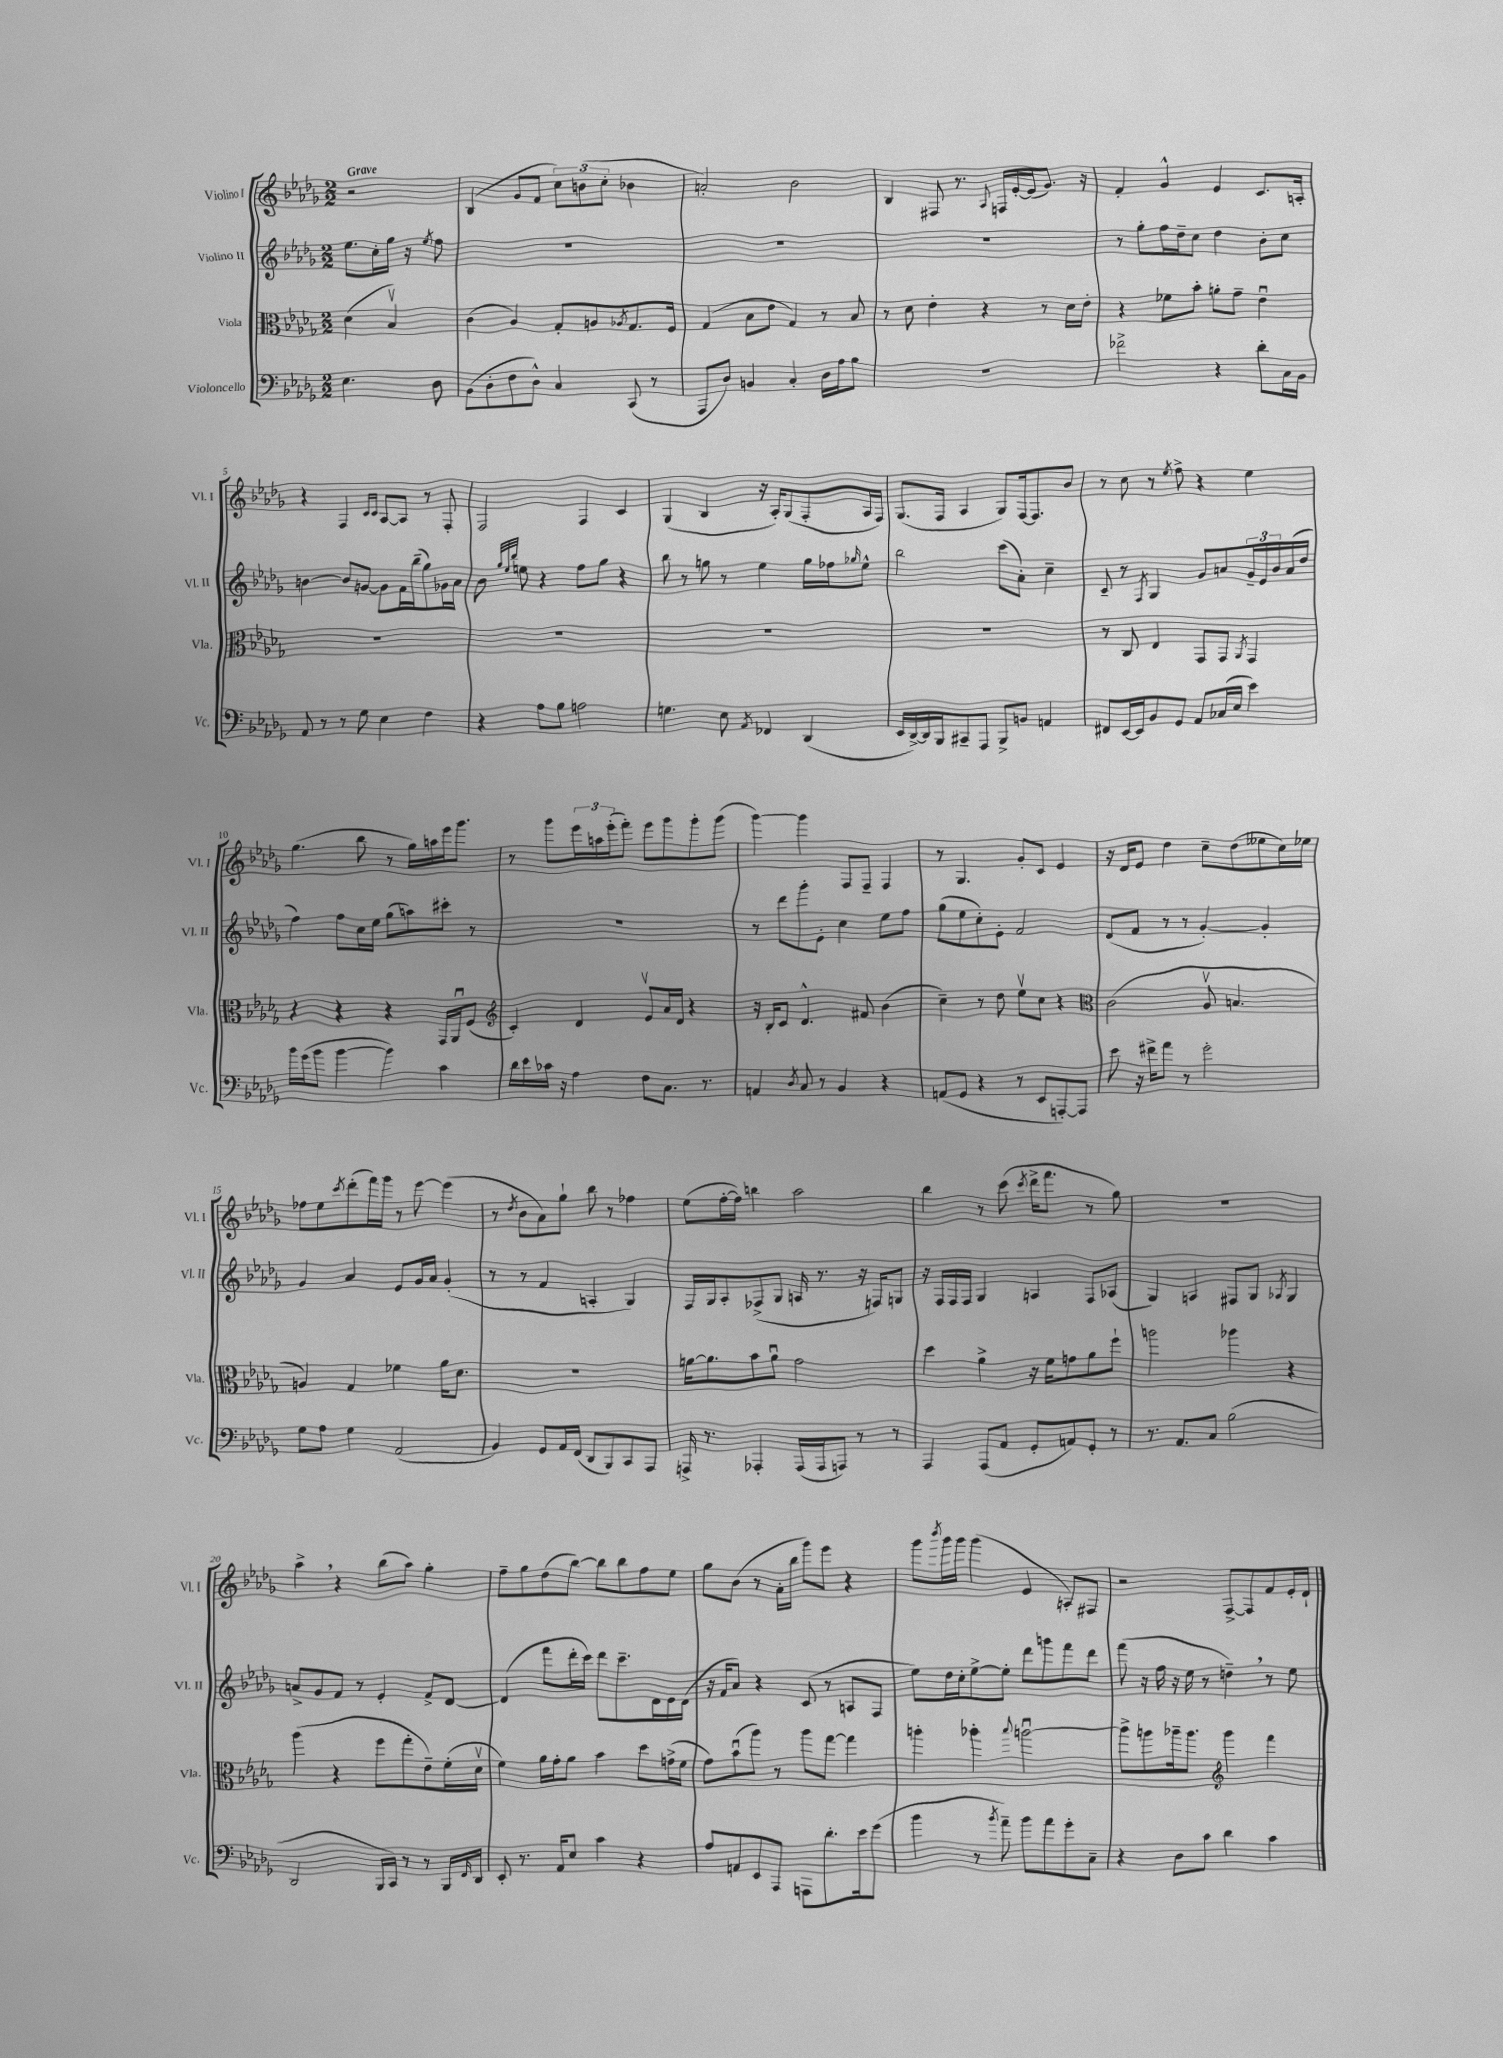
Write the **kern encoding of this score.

**kern	**kern	**kern	**kern
*part4	*part3	*part2	*part1
*staff4	*staff3	*staff2	*staff1
*I"Violoncello	*I"Viola	*I"Violino II	*I"Violino I
*I'Vc.	*I'Vla.	*I'Vl. II	*I'Vl. I
*clefF4	*clefC3	*clefG2	*clefG2
*k[b-e-a-d-g-]	*k[b-e-a-d-g-]	*k[b-e-a-d-g-]	*k[b-e-a-d-g-]
*M2/2	*M2/2	*M2/2	*M2/2
=	=	=	=
!	!	!	!LO:TX:a:B:t=Grave
4.E-\	(4d-\	8.ee-\L	2r
.	.	16cc'\L	.
.	4B-v/)	16gg-\JJ	.
.	.	16r	.
.	.	8qee-/	.
8D-\	.	8ff\	.
=1	=1	=1	=1
(8BB-\L	(4c\	1r	(4B-/
8D-'\	.	.	.
8F\	4A-/)	.	8g-/L
8D-^^\J)	.	.	8f/J
4C/	8G-'/L	.	12cc\L)
.	.	.	(12bn\
.	8An/	.	.
.	.	.	12cc'\J
.	8qA-X/	.	.
(8CC/	8.G-/	.	4b-X\
8r	.	.	.
.	16F/Jk	.	.
=2	=2	=2	=2
8AAA-/L	(4G-/	1r	2an'/)
8D-/J)	.	.	.
4BBn/	8B-\L	.	.
.	8e-\J	.	.
4C'/	4G-/)	.	2b-\
16D-\LL	8r	.	.
16A-\J	.	.	.
8B-\J	8B-/	.	.
=3	=3	=3	=3
1r	8r	1r	4B-/
.	8d-\	.	.
.	4e-'\	.	8F#X/
.	.	.	8.r
.	4r	.	.
.	.	.	8qqA-/
.	.	.	16Fn/LL
.	.	.	[16e-'/
.	.	.	(16e-/J]
.	8r	.	8.g-/J)
.	16d-\LL	.	.
.	16e-'\JJ	.	16r
=4	=4	=4	=4
2f-X^\	4r	8r	4f'/
.	.	8gg-'\L	.
.	8f-X\L	16ff\L	4g-^^/
.	.	16dd-~\J	.
.	8b-'\J	8cc\J	.
4r	8an'\L	4dd-\	4e-/
.	8g-~\J	.	.
8d-'\L	4e-u\	8b-'\L	8.c/L
16C\L	.	8cc\J	.
16BB-\JJ	.	.	16An'/Jk
!!LO:LB:g=z
=5	=5	=5	=5
8AA-/	1r	[4bn\	4r
8r	.	.	.
8r	.	8b/L]	4F/
8G-\	.	[8gn/J	.
.	.	.	16qqc/LL
.	.	.	16qqc/JJ
4E-\	.	8g\L]	[8A-/L
.	.	16f\L	8A-/J]
.	.	(16bb-~\J	.
4F\	.	8gg-\)	8r
.	.	16g-X\L	8F'/
.	.	16a-\JJ	.
=6	=6	=6	=6
4r	1r	8b-\	2F/
.	.	32qqgg-/LLL	.
.	.	32qqee-/	.
.	.	32qqbb-/JJJ	.
.	.	8een\	.
8A-\L	.	4r	.
8B-\J	.	.	.
2An\	.	8ff\L	4F/
.	.	8gg-\J	.
.	.	4r	4c/
=7	=7	=7	=7
4.Gn\	1r	8bb-\	(4G-/
.	.	8r	.
.	.	8ggn\	4B-/
8E-\	.	8r	.
8qAA-/	.	.	.
4FF-X/	.	4ee-\	16r
.	.	.	16A-'/KL)
.	.	.	(8G-/
(4DD-/	.	16gg\LL	8F'/
.	.	16ff-X\J	.
.	.	16qqgg-X/	.
.	.	8ee-^^\J	16A-/L
.	.	.	16F/JJ)
=8	=8	=8	=8
16EE-/LL	1r	2bb-\	(8.G-/L
[16DD-^/)	.	.	.
16DD-/]	.	.	.
16BBB-/J	.	.	16F/Jk
8CC#X~/	.	.	4A-/
8AAA-/J	.	.	.
8BBB-^/L	.	(8ccc\L	8G-/L)
8BBn/J	.	8a-'\J)	[16F/k
.	.	.	8.F/]
4AAn/	.	4cc~\	.
.	.	.	8b-/J
=9	=9	=9	=9
8FF#X/L	8r	8c~/	8r
[16EE-/L	8C/	8r	8cc\
16EE-/J]	.	.	.
.	.	8qF/	.
8BB-/	4E-/	4G-/	8r
.	.	.	8qee-/
8GG-/J	.	.	8ff^\
8AA-/L	8GG-/L	8g-/L	4r
(16C-X/L	8GG-/J	8an/	.
16E-/JJ	.	.	.
.	8qAA-/	.	.
4e-\)	4GG-/	24g-~/L	4ee-\
.	.	24e-/	.
.	.	24b-/	.
.	.	(16a/	.
.	.	16dd-/JJ	.
!!LO:LB:g=z
=10	=10	=10	=10
16b-\LL	4r	4ff\)	(4.gg-\
(16g-\J	.	.	.
8b-\J	.	.	.
[4b-\	4r	8ff\L	.
.	.	16cc\L	8bb-\
.	.	16ee-\JJ	.
4b-\])	4r	(8gg-\L	8r
.	.	8aan\)	16gg-\LL)
.	.	.	16aan\
4c\	16GG-/LL	8ccc#X'\J	16eee-\J
.	16AA-u/J	.	8.ggg-\J
.	(8F/J	8r	.
=11	=11	=11	=11
*	*clefG2	*	*
16d-\LL	4c'/)	1r	8r
16e-\	.	.	.
16c-X\JJ	.	.	8ggg-\L
16r	.	.	.
4A-\	4d-/	.	24eee-\L
.	.	.	24aan\
.	.	.	(24eee-'\J
.	.	.	8fff'\J)
8F\L	8e-v/L	.	8eee-\L
8.C\J	16a-/L	.	8ggg-\
.	16d-/JJ	.	.
.	4r	.	8ggg-'\
8.r	.	.	.
.	.	.	(8ggg-\J
=12	=12	=12	=12
4AAn/	16r	8r	[4ggg-\)
.	16B-'/KL	.	.
.	8c/J	8ddd-\L	.
8qD-/	.	.	.
8C/	4.d-^^/	8ggg-'\	4ggg-\]
8r	.	8e-'\J	.
4BB-/	.	4cc\	8F/L
.	8f#X/	.	8F~/J
4r	(4b-\	8ee-\L	4F/
.	.	8ff\J	.
=13	=13	=13	=13
(8AAn/L	4cc~\)	(8gg-\L	8r
8GG-/J	.	8ee-\	4.G-/
4r	8r	8cc'\)	.
.	8dd-\	8e-'\J	.
8r	8ee-v\L	2f/	8g-'/L
8EE-/L	8cc\J	.	8c/J
[8AAAn'/)	4r	.	4e-/
8AAA/J]	.	.	.
=14	=14	=14	=14
*	*clefC3	*	*
8e-\	(2c\	(8d-/L	16r
.	.	.	16d-/KL
16r	.	8f/J	8e-/J
16f#X^\KL	.	.	.
8a-\J	.	8r	4dd-\
8r	.	8r	.
2g-'\	8A-v/	[4g-'/)	8cc~\L
.	4.Bn/	.	(8dd-\
.	.	4g-'/]	8ee--X\
.	.	.	16cc\L)
.	.	.	16ee-X\JJ
!!LO:LB:g=z
=15	=15	=15	=15
8G-\L	4An/)	4g-/	8ff-X\L
8A-\J	.	.	8ee-\
.	.	.	8qccc/
4G-\	4G-/	4a-/	(8ddd-'\
.	.	.	16fff\L)
.	.	.	16ggg-\JJ
(2AA-/	4f-X\	8e-/L	8r
.	.	16g-/L	[8eee-\
.	.	16a-/JJ	.
.	16a-\KL	(4g-'/	(4eee-\]
.	8.d-\J	.	.
=16	=16	=16	=16
4BB-/)	1r	8r	8r
.	.	.	8qdd-/
.	.	8r	8b-\L
8GG-/L	.	4f/	8a-\)
16AA-/L	.	.	8gg-`\J
(16FF/JJ	.	.	.
8DD-/L	.	4An'/	8bb-\
8BBB-/)	.	.	8r
8CC/	.	4G-/)	4ff-X\
8AAA-/J	.	.	.
=17	=17	=17	=17
16AAAn^/	[16an\KL	16F/LL	(8ee-\L
8.r	8.a\]	16G-/J	.
.	.	8A-'/	[16ff'\L
.	.	.	16ff\JJ])
4AAA-X'/	8b-\	(8F-X^/	4bbn\
.	8au\J	8G-/J	.
(16AAA-/LL	2g-\	16An/	2aa-\
16AAA-/J	.	8.r	.
8AAAn/J)	.	.	.
8r	.	16r	.
.	.	16Fn/KL)	.
8r	.	8Gn/J	.
=18	=18	=18	=18
4AAA-/	4dd-\	16r	4bb-\
.	.	16F/LL	.
.	.	16F/	.
.	.	16F/JJ	.
(8AAA-/L	4a-^\	4G-/	8r
8AA-/J	.	.	(8ccc\
.	.	.	8qccc/
8GG-'/L	16r	4An/	16ddd-^\KL
.	16f\KL	.	8.fff\J
8AAn/)	8gn\	.	.
8GG-'/J	8a-\	8F/L	8r
8r	8ff`\J	(8A-X/J	8gg-\)
=19	=19	=19	=19
8.r	2aan\	4G-/)	1r
8.AA-/L	.	.	.
.	.	4An/	.
8C/J	.	.	.
(2B-\	4aa-X\	8F#X/L	.
.	.	8G-/J	.
.	.	8qA-X/	.
.	4r	4G-/	.
!!LO:LB:g=z
=20	=20	=20	=20
2DD-/	(4aa-\	8an^/L	4aa-^,\
.	.	8g-/	.
.	4r	8f/J	4r
.	.	8r	.
16BBB-/LL	8ff\L	4e-'/	(8bb-\L
16CC/JJ)	.	.	.
8r	8gg-'\	.	8aa-\J)
8r	8e-~\)	8f^/L	4gg-'\
16BBB-/LL	(16f'\L	[8d-/J	.
16qqFF/	.	.	.
16DD-/JJ	16d-v\JJ	.	.
=21	=21	=21	=21
8EE-'/	4f\)	(4d-/]	8ff~\L
8.r	.	.	8gg-\
.	16a-\LL	8fff\L	(8dd-\
16AA-/KL	16g-'\J	.	.
8E-/J	8a-\J	16ddd-'\L	[8bb-\J)
.	.	16ccc\JJ)	.
4c\	4b-\	8ddd-\L	8bb-\L]
.	.	8.ccc~\	8bb-\
4r	8dd-\L	.	8ff\
.	.	16d-\L	.
.	(16gn^\L	16e-\	8ee-\J
.	16f\JJ	(16d-\JJ	.
=22	=22	=22	=22
8A-/L	8g-\L)	16r	8gg-\L
.	.	16f/KL	.
8AAn/	(8b-u\	8a-/J)	(8b-\J
8EE-/	8aa-\J)	4r	8r
8AAA-/J	8r	.	16a-'\LL
.	.	.	16bb-\JJ
8AAAn\L	8aa-\L	(8c/	8ggg-\L)
8.d-'\	[8gg-\J	8r	8eee-\J
.	4gg-\]	8An/L	4r
16e-\k	.	.	.
(8g-\J	.	8F/J	.
=23	=23	=23	=23
4b-\	4aan'\	8ee-\L)	8ggg-\L
.	.	.	8qbbb-/
.	.	16dd-\L	16ggg-\L
.	.	16cc'\J	16ggg-\JJ
8r	4aa-X'\	[8ee-^\	(4ggg-\
8qb-/	.	.	.
8a-~\)	.	8ee-'\J]	.
.	8qqbb-/	.	.
8b-\L	[2aanu\	8ddd-\L	4e-/
8a-\	.	8gggn\	.
8g-'\	.	8fff\	8An'/L)
8C~\J	.	8ddd-\J	8F#X/J
=24	=24	=24	=24
4r	8aa^\L]	(8fff\	2r
.	8aan\	16r	.
.	.	16ff\	.
8D-\L	16aa-X~\k	16r	.
.	8.aa-\J	16ee-\	.
8c\J	.	8r	.
*	*clefG2	*	*
4d-\	4ggg-\	4ddn~,\)	[8F^/L
.	.	.	8F/]
4c\	4fff\	8r	8f/
.	.	8ee-\	16e-'/L
.	.	.	16d-`/JJ
==	==	==	==
*-	*-	*-	*-
